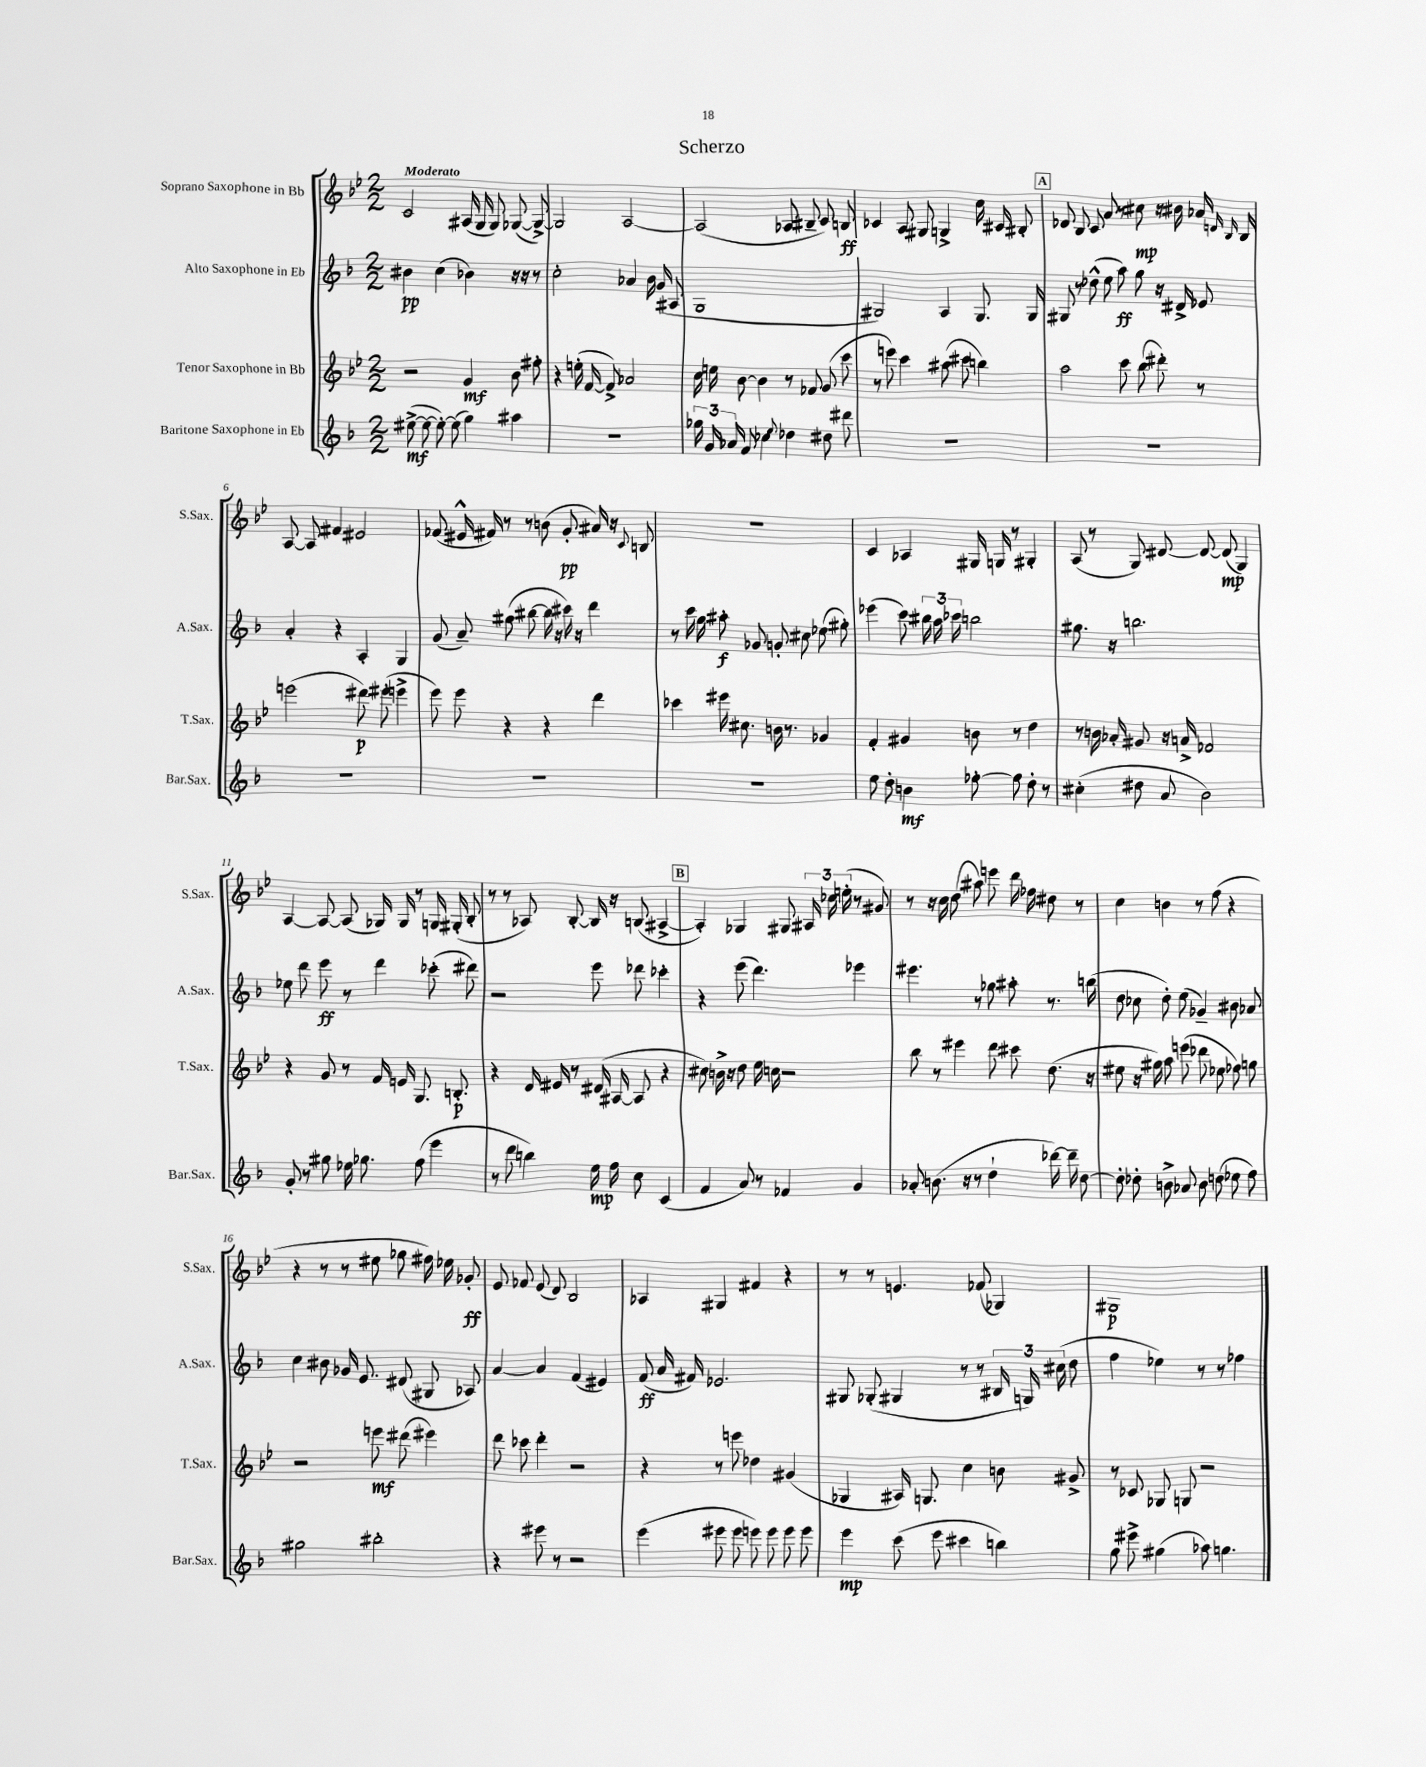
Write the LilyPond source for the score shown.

\header { title = "Scherzo" }
<<
\new StaffGroup <<
\new Staff = "s0" \with { instrumentName = "Soprano Saxophone in Bb" shortInstrumentName = "S.Sax." } {
    \clef treble \key bes \major \numericTimeSignature \time 2/2 \tempo "Moderato"
    \autoBeamOff c'2 ais16( g16 g8) ges8~( ges8~->) |
    ges2 a2~ |
    a2( aes8 bis8-- c'8) b8\ff |
    ces'4 a8 gis8 g4-> c''16 cis'16 bis8-. |
    \mark \markup { \box "A" } des'8 bes8 c'8 a'8 r8 cis''8\mp r16 bis'16 aes'16 \grace { d'16 bes16 } bes16 |
    a8~ a8 fis'4 eis'2 |
    fes'8( eis'16-^ fis'16) r8 r8 b'8( g'8-.\pp ais'16) r16 \appoggiatura { c'8 } b8 |
    R1 |
    c'4 aes4 gis16 g16 r8 gis4-. |
    a8( r8 g8) dis'8~ dis'8~ dis'8\mp( g4) |
    a4~ a8~ a8( ges16) ges16 r8 g16 gis16-.( bes8-. |
    r8 r8 aes8) bes8~-. bes16 r16 b8( ais4~-> |
    \mark \markup { \box "B" } ais4-.) ges4 gis8 \tuplet 3/2 { ais16 ces''16 e''16-.( } r8 gis'8) |
    r8 r16 c''16 d''8( ais''8) e'''8 d'''16 fes''16 dis''8 r8 |
    c''4 b'4 r8 f''8( r4 |
    r4 r8 r8 eis''8 ges''8 fis''16) ees''16 ges'8-.\ff |
    ees'8 fes'8 ees'8( d'8) bes2 |
    aes4 gis4 fis'4 r4 |
    r8 r8 e'4. fes'8( ges4) |
    gis1\p \bar "|." |
}
\new Staff = "s1" \with { instrumentName = "Alto Saxophone in Eb" shortInstrumentName = "A.Sax." } {
    \clef treble \key f \major \numericTimeSignature \time 2/2
    \autoBeamOff bis'4\pp c''4( bes'4) r16 r16 r8 |
    c''2-. aes'4 bes'16 g'16( ais8 |
    g1 |
    gis2) a4 gis8. gis16 |
    \mark \markup { \box "A" } gis8 r8 des''8-^( e''8 a''8\ff) g''8 r16 dis'16-> ees'8 |
    a'4-. r4 a4-. g4 |
    g'8( a'8--) gis''8( bis''8~ bis''16 r16 cis'''16) r16 d'''4 |
    r8 c'''16 g''16 ais''8-.\f ges'8 g'8-. cis''8 ees''8( gis''8-.) |
    ees'''4( c'''8) \tuplet 3/2 { bis''16 a''16 ces'''16 } b''2 |
    gis''8. r16 b''2. |
    ees''8 d'''8 e'''8\ff r8 d'''4 ces'''8-.( dis'''8) |
    r2 e'''8 des'''8 ces'''4-. |
    \mark \markup { \box "B" } r4 e'''8( d'''4.) ees'''4 |
    eis'''4. r8 ges''8 ais''8-. r8. b''16( |
    d''8 ces''8 d''8-.) e''8( ges'4--) bis'8 aes'8 |
    c''4 bis'8 ges'16 e'8. dis'8( gis8 aes8) |
    a'4~ a'4 f'4( eis'4) |
    f'8\ff( a'16 fis'16) ees'2. |
    gis8 ges8-.( gis4 r8 r8 \tuplet 3/2 { bis16 g16) cis''16( } d''8 |
    f''4 ees''4) r8 r8 fes''4 \bar "|." |
}
\new Staff = "s2" \with { instrumentName = "Tenor Saxophone in Bb" shortInstrumentName = "T.Sax." } {
    \clef treble \key bes \major \numericTimeSignature \time 2/2
    \autoBeamOff r2 g'4\mf bes'8 fis''8-. |
    r4 e''16-.( f'16~ f'8->) aes'2 |
    c''16 e''16 bes'8~ bes'4 r8 fes'8 g'8( c'''8 |
    r8 e'''8) c'''4 ais''8( cis'''8 b''4) |
    \mark \markup { \box "A" } a''2 c'''8 bes''8( dis'''8-.) r8 |
    e'''2( dis'''8\p) eis'''8-.( e'''4-> |
    ees'''8) ees'''8 r4 r4 d'''4 |
    ces'''4 eis'''16 cis''8. b'16 r8. ges'4 |
    f'4-. gis'4 b'8 r8 d''4 |
    r8 b'16 aes'16-. gis'8 r16 a'16-> fes'2 |
    r4 g'8 r8 f'16 e'16 g8. b8.-.\p |
    r4 d'16 eis'16 r8 dis'16( ais16~ ais8 r4 |
    \mark \markup { \box "B" } cis''8) b'16-> r16 d''8 ees''16 c''16 r2 |
    bes''8 r8 eis'''4 d'''8 cis'''8 d''8.( r16 |
    eis''8 r16 gis''16) a''8 e'''8( des'''8 ees''8 fes''8) g''8 |
    r2 e'''8\mf dis'''8( eis'''4) |
    d'''8 ces'''8 d'''4-. r2 |
    r4 r8 e'''8 des''4 gis'4( |
    ges4 ais16) g8. c''4 b'8 gis'8-> |
    r8 ces'8 ges8 g8 r2 \bar "|." |
}
\new Staff = "s3" \with { instrumentName = "Baritone Saxophone in Eb" shortInstrumentName = "Bar.Sax." } {
    \clef treble \key f \major \numericTimeSignature \time 2/2
    \autoBeamOff eis''8~->\mf( eis''8~ eis''8~-.) eis''8( g''4) ais''4 |
    R1 |
    \tuplet 3/2 { ges''16 g'16 aes'16 } f'8 ces''4 \appoggiatura { e''8 } des''4 dis''8 dis'''8 |
    r1 |
    \mark \markup { \box "A" } R1 |
    R1 |
    R1 |
    R1 |
    e''8 d''8-. b'4\mf fes''8~-. fes''8 d''8-. r8 |
    cis''4-.( dis''8 a'8 bes'2) |
    g'8-. r8 gis''8 ees''16 ges''8. f''8( e'''4 |
    r8 d'''8 b''4) e''16\mp f''16 c''8 c'4( |
    \mark \markup { \box "B" } f'4 a'8) r8 fes'4 g'4 |
    aes'8-. b'8.( r16 r8 d''4-! des'''16~) des'''16-- d''8~ |
    d''8-. des''8-. b'8-> aes'8 b'8 d''8( ees''8 f''8) |
    gis''2 bis''2-. |
    r4 eis'''8 r8 r2 |
    e'''4( eis'''8 eis'''8 e'''8) e'''8 e'''8 e'''8 |
    e'''4\mp c'''8( e'''8 cis'''4 b''4) |
    g''8 eis'''8-> gis''4( aes''8) g''4. \bar "|." |
}
>>
>>
